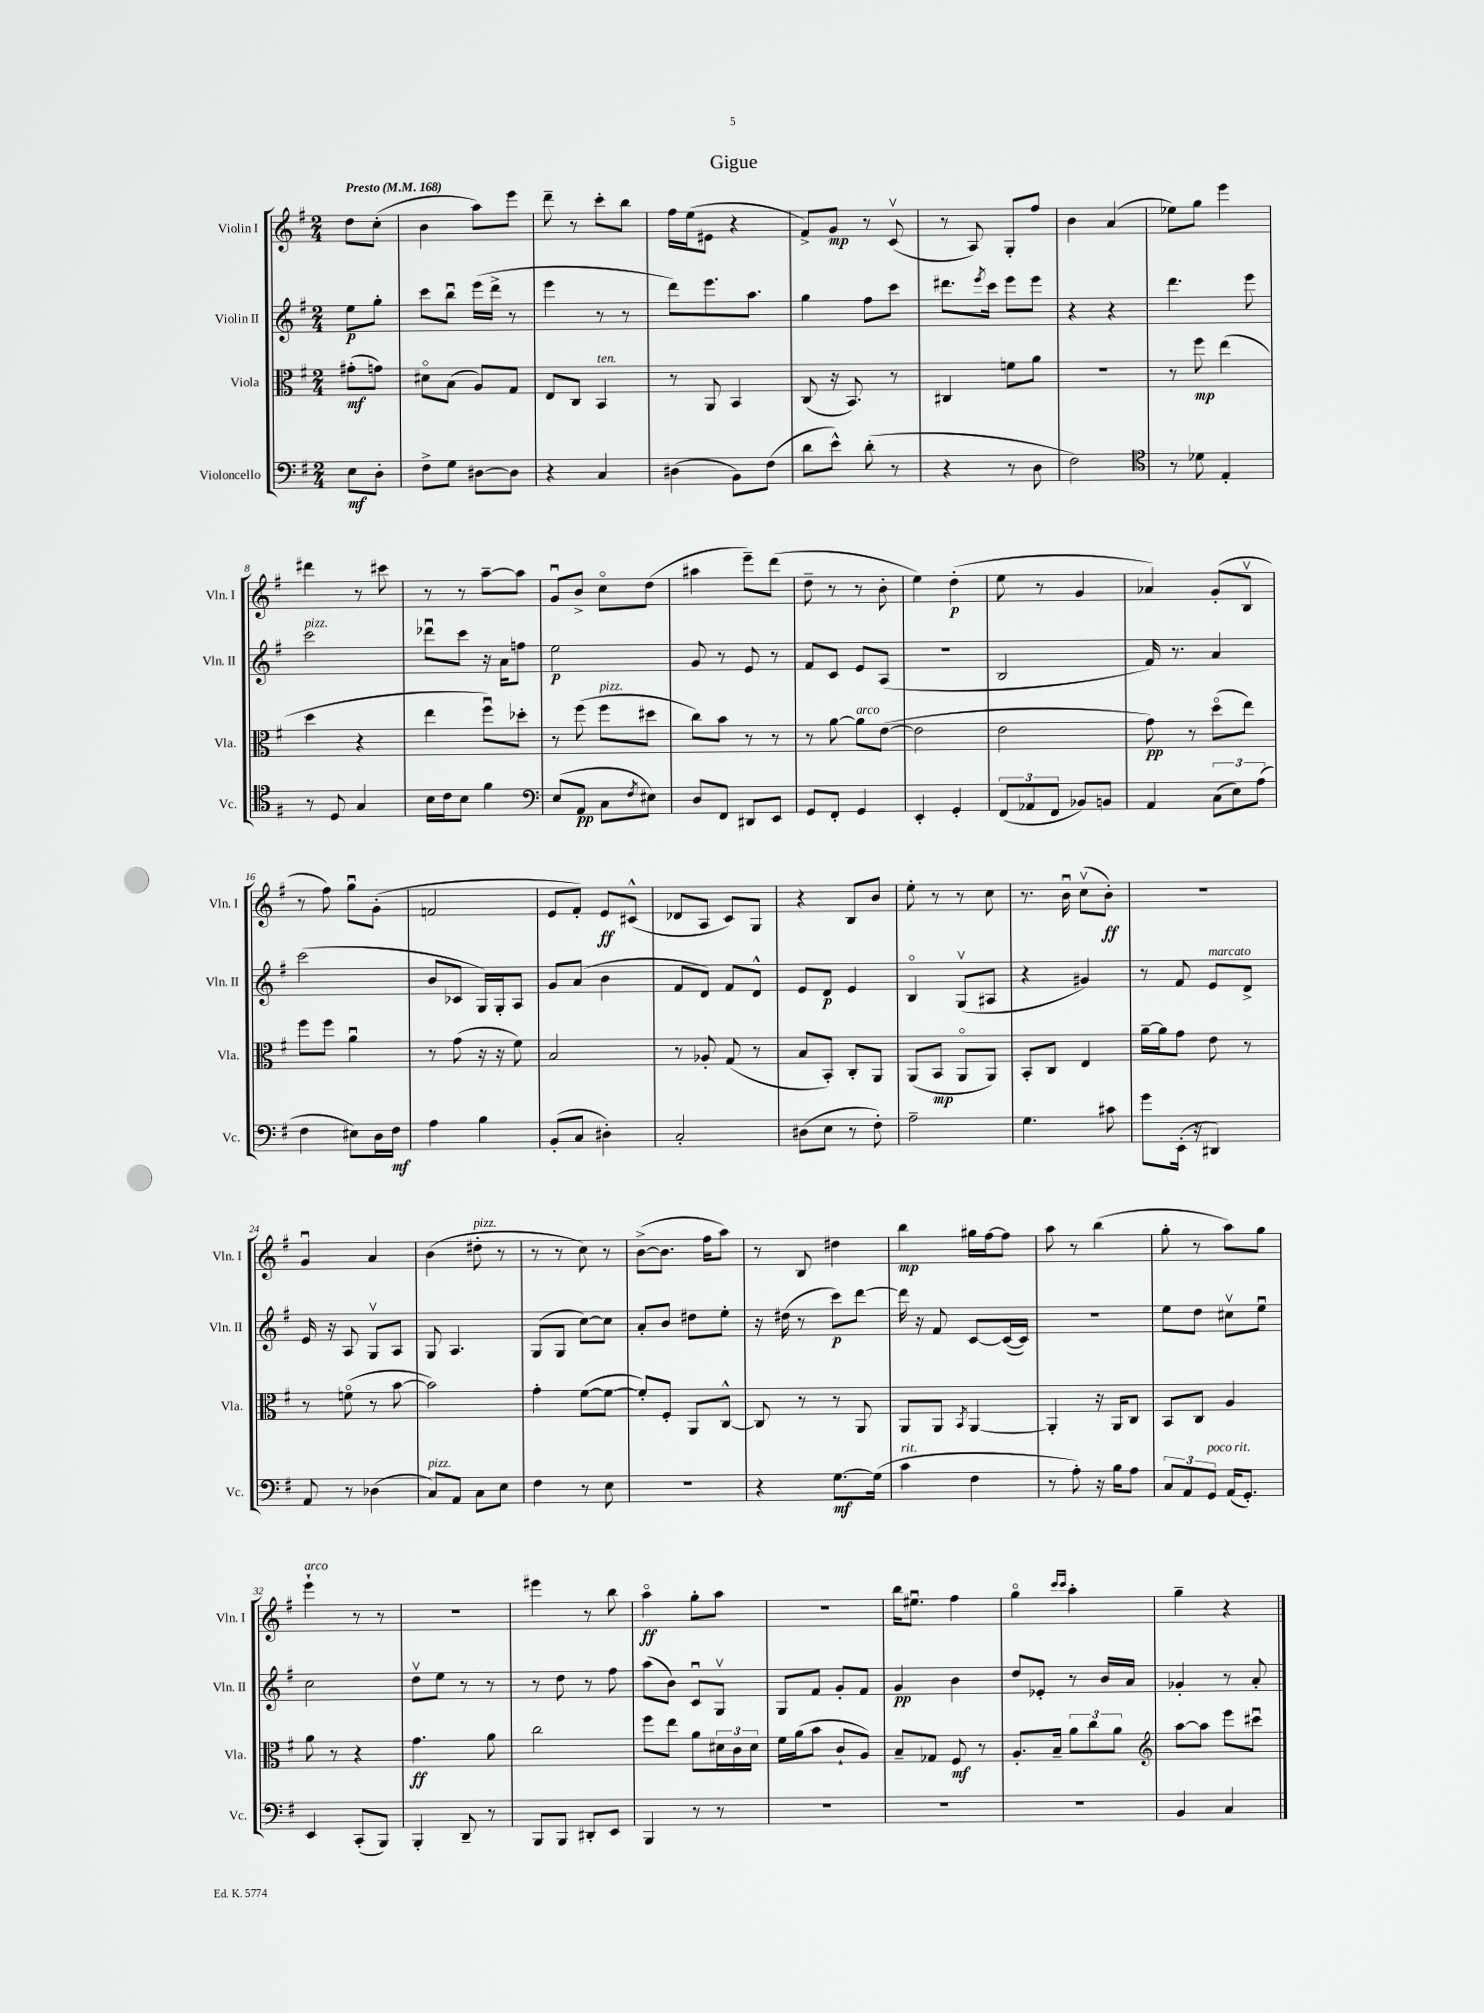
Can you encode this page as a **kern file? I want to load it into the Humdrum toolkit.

**kern	**dynam	**kern	**dynam	**kern	**dynam	**kern	**dynam
*part4	*part4	*part3	*part3	*part2	*part2	*part1	*part1
*staff4	*staff4	*staff3	*staff3	*staff2	*staff2	*staff1	*staff1
*I"Violoncello	*	*I"Viola	*	*I"Violin II	*	*I"Violin I	*
*I'Vc.	*	*I'Vla.	*	*I'Vln. II	*	*I'Vln. I	*
*clefF4	*	*clefC3	*	*clefG2	*	*clefG2	*
*k[f#]	*	*k[f#]	*	*k[f#]	*	*k[f#]	*
*M2/4	*	*M2/4	*	*M2/4	*	*M2/4	*
*MM168	*	*MM168	*	*MM168	*	*MM168	*
=	=	=	=	=	=	=	=
!	!	!	!	!	!	!LO:TX:a:B:t=Presto	!
8E\L	mf	(8g#X'\L	mf	8ee\L	p	8dd\L	.
8D'\J	.	8gn\J)	.	8gg'\J	.	(8cc'\J	.
=1	=1	=1	=1	=1	=1	=1	=1
8F#^\L	.	8d#X\L	.	8ccc\L	.	4b\	.
8G\J	.	(8B\J	.	8bbu\J	.	.	.
[8D#X\L	.	8A/L)	.	(16eee\LL	.	8aa\L)	.
.	.	.	.	16ddd^\JJ	.	.	.
8D#\J]	.	8G/J	.	8r	.	8eee\J	.
=2	=2	=2	=2	=2	=2	=2	=2
4r	.	8E/L	.	4eee\	.	8ddd~\	.
.	.	8C/J	.	.	.	8r	.
!	!	!LO:TX:a:i:t=ten.	!	!	!	!	!
4C/	.	4BB/	.	8r	.	8ccc'\L	.
.	.	.	.	8r	.	8bb\J	.
=3	=3	=3	=3	=3	=3	=3	=3
(4D#X\	.	8r	.	8ddd\L)	.	16ff#\LL	.
.	.	.	.	.	.	(16ee\J	.
.	.	8AA/	.	8.eee\	.	8e#X\J	.
8BB\L)	.	4BB/	.	.	.	4r	.
.	.	.	.	8.aa\J	.	.	.
(8F#\J	.	.	.	.	.	.	.
=4	=4	=4	=4	=4	=4	=4	=4
8d\L	.	(8C/	.	4gg\	.	8f#^/L)	.
8e^^\J)	.	16r	.	.	.	8g/J	mp
.	.	8.BB/)	.	.	.	.	.
(8d'\	.	.	.	8ff#\L	.	8r	.
8r	.	8r	.	8ccc\J	.	(8cv/	.
=5	=5	=5	=5	=5	=5	=5	=5
4r	.	4C#X/	.	8.ddd#X\L	.	8r	.
.	.	.	.	.	.	8A/)	.
.	.	.	.	8qeee/	.	.	.
.	.	.	.	16ccc\Jk	.	.	.
8r	.	8fn\L	.	8eee\L	.	8G'/L	.
8D\	.	8a\J	.	8eee\J	.	8ff#/J	.
=6	=6	=6	=6	=6	=6	=6	=6
2F#\)	.	2r	.	4r	.	4b\	.
.	.	.	.	4r	.	(4a/	.
=7	=7	=7	=7	=7	=7	=7	=7
*clefC4	*	*	*	*	*	*	*
8r	.	8r	.	4.ddd\	.	8ee-X\L)	.
8d-X\	.	8ff#\	mp	.	.	8gg\J	.
4E'/	.	(4ee\	.	.	.	4eee\	.
.	.	.	.	8eee\	.	.	.
!!LO:LB:g=z
=8	=8	=8	=8	=8	=8	=8	=8
!	!	!	!	!LO:TX:a:i:t=pizz.	!	!	!
8r	.	4dd\	.	2ccc\	.	4ddd#X\	.
8D/	.	.	.	.	.	.	.
4G/	.	4r	.	.	.	8r	.
.	.	.	.	.	.	8ccc#X\	.
=9	=9	=9	=9	=9	=9	=9	=9
16B\LL	.	4ee\	.	8ddd-Xu\L	.	8r	.
16c\J	.	.	.	.	.	.	.
8B\J	.	.	.	8ccc\J	.	8r	.
4f#\	.	8ff#u\L)	.	16r	.	[8aa~\L	.
.	.	.	.	16a\KL	.	.	.
.	.	8dd-X'\J	.	8ffn\J	.	8aa\J]	.
=10	=10	=10	=10	=10	=10	=10	=10
*clefF4	*	*	*	*	*	*	*
(8E/L	.	8r	.	2ee\	p	8gu/L	.
8AA/J	pp	(8ff#\	.	.	.	8b^/J	.
!	!	!LO:TX:a:i:t=pizz.	!	!	!	!	!
8C\L	.	8ff#\L	.	.	.	8cc\L	.
8qF#/	.	.	.	.	.	.	.
8E#X\J)	.	8dd#X\J	.	.	.	(8dd\J	.
=11	=11	=11	=11	=11	=11	=11	=11
8D/L	.	8cc\L)	.	8g/	.	4aa#X\	.
8FF#/J	.	8b\J	.	8r	.	.	.
8DD#X/L	.	8r	.	8e/	.	8eee~\L)	.
8EE/J	.	8r	.	8r	.	(8ddd\J	.
=12	=12	=12	=12	=12	=12	=12	=12
8GG/L	.	8r	.	8f#/L	.	8dd~\	.
8FF#'/J	.	[8a\	.	8c/J	.	8r	.
!	!	!LO:TX:a:i:t=arco	!	!	!	!	!
4GG/	.	8a\L]	.	8e/L	.	8r	.
.	.	([8e\J	.	(8A/J	.	8b'\	.
=13	=13	=13	=13	=13	=13	=13	=13
4EE'/	.	2e\]	.	2r	.	4ee\)	.
4GG'/	.	.	.	.	.	(4dd'\	p
=14	=14	=14	=14	=14	=14	=14	=14
(12FF#/L	.	2e\	.	2B/	.	8ee\	.
12AA-X/	.	.	.	.	.	.	.
.	.	.	.	.	.	8r	.
12FF#/J	.	.	.	.	.	.	.
8BB-X/L)	.	.	.	.	.	4g/	.
8BBn/J	.	.	.	.	.	.	.
=15	=15	=15	=15	=15	=15	=15	=15
4AA/	.	8g\)	pp	16f#/)	.	4a-X/)	.
.	.	.	.	8.r	.	.	.
.	.	8r	.	.	.	.	.
(12C\L	.	(8dd\L	.	4a/	.	(8g'/L	.
12E\)	.	.	.	.	.	.	.
.	.	8ee\J)	.	.	.	8Bv/J	.
(12A\J	.	.	.	.	.	.	.
!!LO:LB:g=z
=16	=16	=16	=16	=16	=16	=16	=16
4F#\	.	8ff#\L	.	(2ccc\	.	8r	.
.	.	8ff#\J	.	.	.	8ff#\)	.
8E#X\L)	.	4au\	.	.	.	8ggu\L	.
16D\L	.	.	.	.	.	(8g'\J	.
16F#\JJ	mf	.	.	.	.	.	.
=17	=17	=17	=17	=17	=17	=17	=17
4A\	.	8r	.	8b/L	.	2fn/	.
.	.	(8g\	.	8c-X/J	.	.	.
4B\	.	16r	.	16G/LL)	.	.	.
.	.	16r	.	16G'/J	.	.	.
.	.	8f#\)	.	8A/J	.	.	.
=18	=18	=18	=18	=18	=18	=18	=18
(8BB'/L	.	2B/	.	8g/L	.	8e/L	.
8C/J	.	.	.	(8a/J	.	8f#'/J)	.
4D#X'\)	.	.	.	4b\	.	8e/L	ff
.	.	.	.	.	.	(8c#X^^/J	.
=19	=19	=19	=19	=19	=19	=19	=19
2C'/	.	8r	.	8f#/L	.	8d-X/L	.
.	.	8A-X'/	.	8d/J)	.	8A/J	.
.	.	(8G/	.	8f#/L	.	8c/L)	.
.	.	8r	.	8d^^/J	.	8G/J	.
=20	=20	=20	=20	=20	=20	=20	=20
(8D#X\L	.	8B/L	.	8e/L	.	4r	.
8E\J	.	8BB'/J)	.	8d/J	p	.	.
8r	.	8C'/L	.	4e/	.	8B/L	.
8F#'\)	.	8AA/J	.	.	.	8b/J	.
=21	=21	=21	=21	=21	=21	=21	=21
2A~\	.	(8AA/L	.	4B/	.	8ee'\	.
.	.	8BB/J	mp	.	.	8r	.
.	.	8AA/L	.	(8Gv/L	.	8r	.
.	.	8AA/J)	.	8A#X/J	.	8cc\	.
=22	=22	=22	=22	=22	=22	=22	=22
4.G\	.	8BB'/L	.	4r	.	8.r	.
.	.	8C/J	.	.	.	.	.
.	.	.	.	.	.	16bu\	.
.	.	4E/	.	4g#X/)	.	(8ccv\L	.
8c#X\	.	.	.	.	.	8b'\J)	ff
=23	=23	=23	=23	=23	=23	=23	=23
8g\L	.	[16a~\LL	.	8r	.	2r	.
.	.	16a\J]	.	.	.	.	.
(16EE'\Jk	.	8g\J	.	8f#/	.	.	.
16r	.	.	.	.	.	.	.
!	!	!	!	!LO:TX:a:i:t=marcato	!	!	!
4DD#X/)	.	8e\	.	8e/L	.	.	.
.	.	8r	.	8d^/J	.	.	.
!!LO:LB:g=z
=24	=24	=24	=24	=24	=24	=24	=24
8AA/	.	8r	.	16e/	.	4gu/	.
.	.	.	.	16r	.	.	.
8r	.	(8fn\	.	8A/	.	.	.
(4D-X\	.	8r	.	8Gv/L	.	4a/	.
.	.	[8b\	.	8A/J	.	.	.
=25	=25	=25	=25	=25	=25	=25	=25
!LO:TX:a:i:t=pizz.	!	!	!	!	!	!	!
8C/L)	.	2b\])	.	8G/	.	(4b\	.
8AA/J	.	.	.	4.A/	.	.	.
!	!	!	!	!	!	!LO:TX:a:i:t=pizz.	!
8C\L	.	.	.	.	.	8dd#X'\	.
8E\J	.	.	.	.	.	8r	.
=26	=26	=26	=26	=26	=26	=26	=26
4F#\	.	4g'\	.	(8G/L	.	8r	.
.	.	.	.	8G/J	.	8r	.
8r	.	([8f#\L	.	[8cc\L)	.	8cc\)	.
8E\	.	8f#\J_	.	8cc\J]	.	8r	.
=27	=27	=27	=27	=27	=27	=27	=27
2r	.	8f#'/L])	.	8a'/L	.	([8b^\L	.
.	.	8F#'/J	.	8b/J	.	8.b\J]	.
.	.	8AA/L	.	8dd#X\L	.	.	.
.	.	.	.	.	.	16ff#\KL	.
.	.	[8C^^/J	.	8ee'\J	.	8aa\J)	.
=28	=28	=28	=28	=28	=28	=28	=28
4r	.	8C/]	.	16r	.	8r	.
.	.	.	.	(16dd#X\	.	.	.
.	.	8r	.	8r	.	8B/	.
[8.G\L	mf	8r	.	8ccc\L)	p	4dd#X\	.
.	.	8AA/	.	[8ddd\J	.	.	.
(16G\Jk]	.	.	.	.	.	.	.
=29	=29	=29	=29	=29	=29	=29	=29
!LO:TX:a:i:t=rit.	!	!	!	!	!	!	!
4c\	.	8AA/L	.	16ddd\]	.	4bb\	mp
.	.	.	.	16r	.	.	.
.	.	8AA/J	.	8f#/	.	.	.
.	.	8qBB/	.	.	.	.	.
4F#\	.	[4AA/	.	[8c/L	.	16gg#X\LL	.
.	.	.	.	.	.	[16ff#\J	.
.	.	.	.	(16c/L_	.	8ff#\J]	.
.	.	.	.	16c/JJ])	.	.	.
=30	=30	=30	=30	=30	=30	=30	=30
8r	.	4AA'/]	.	2r	.	8aa\	.
8A'\)	.	.	.	.	.	8r	.
16r	.	16r	.	.	.	(4bb\	.
16B\KL	.	16AA/KL	.	.	.	.	.
8A\J	.	8C/J	.	.	.	.	.
=31	=31	=31	=31	=31	=31	=31	=31
12C/L	.	8BB/L	.	8ee\L	.	8gg'\	.
12AA/	.	.	.	.	.	.	.
.	.	8C/J	.	8dd\J	.	8r	.
!LO:TX:a:i:t=poco rit.	!	!	!	!	!	!	!
12GG/J	.	.	.	.	.	.	.
(16AA/KL	.	4A/	.	8cc#Xv\L	.	8aa\L)	.
8.GG'/J)	.	.	.	.	.	.	.
.	.	.	.	8eeu\J	.	8gg\J	.
!!LO:LB:g=z
=32	=32	=32	=32	=32	=32	=32	=32
!	!	!	!	!	!	!LO:TX:a:i:t=arco	!
4EE/	.	8a\	.	2cc\	.	4eee`\	.
.	.	8r	.	.	.	.	.
(8CC'/L	.	4r	.	.	.	8r	.
8BBB/J)	.	.	.	.	.	8r	.
=33	=33	=33	=33	=33	=33	=33	=33
4BBB'/	.	4.g\	ff	8ddv\L	.	2r	.
.	.	.	.	8ee\J	.	.	.
8DD~/	.	.	.	8r	.	.	.
8r	.	8a\	.	8r	.	.	.
=34	=34	=34	=34	=34	=34	=34	=34
8BBB/L	.	2cc\	.	8r	.	4eee#X\	.
8BBB/J	.	.	.	8dd\	.	.	.
8DD#X'/L	.	.	.	8r	.	8r	.
8EE/J	.	.	.	8ff#\	.	8bb\	.
=35	=35	=35	=35	=35	=35	=35	=35
4BBB/	.	8ff#\L	.	(8aa\L	.	4aa\	ff
.	.	8ee\J	.	8b\J)	.	.	.
8r	.	8a\L	.	8cu/L	.	8gg'\L	.
8r	.	24d#X\L	.	8Gv/J	.	8aa\J	.
.	.	24c\	.	.	.	.	.
.	.	24d#\JJ	.	.	.	.	.
=36	=36	=36	=36	=36	=36	=36	=36
2r	.	16f#\LL	.	8G/L	.	2r	.
.	.	(16a\J	.	.	.	.	.
.	.	8b\J	.	8f#/J	.	.	.
.	.	8c`/L	.	8g'/L	.	.	.
.	.	8A/J)	.	8f#/J	.	.	.
=37	=37	=37	=37	=37	=37	=37	=37
2r	.	8B~/L	.	4g/	pp	16bb\KL	.
.	.	.	.	.	.	8.ee#Xu\J	.
.	.	8G-X/J	.	.	.	.	.
.	.	8F#/	mf	4b\	.	4ff#\	.
.	.	8r	.	.	.	.	.
=38	=38	=38	=38	=38	=38	=38	=38
2r	.	8.A'/L	.	8dd/L	.	4gg\	.
.	.	.	.	8e-X'/J	.	.	.
.	.	16B~/Jk	.	.	.	.	.
.	.	.	.	.	.	16qqccc/LL	.
.	.	.	.	.	.	16qqccc/JJ	.
.	.	12a\L	.	8r	.	4aa'\	.
.	.	12cc\	.	.	.	.	.
.	.	.	.	16b/LL	.	.	.
.	.	12a\J	.	.	.	.	.
.	.	.	.	16a/JJ	.	.	.
=39	=39	=39	=39	=39	=39	=39	=39
*	*	*clefG2	*	*	*	*	*
4BB/	.	[8aa\L	.	4g-X'/	.	4gg~\	.
.	.	8aa\J]	.	.	.	.	.
4C/	.	8eee\L	.	8r	.	4r	.
.	.	8ccc#Xu\J	.	8a'/	.	.	.
==	==	==	==	==	==	==	==
*-	*-	*-	*-	*-	*-	*-	*-
